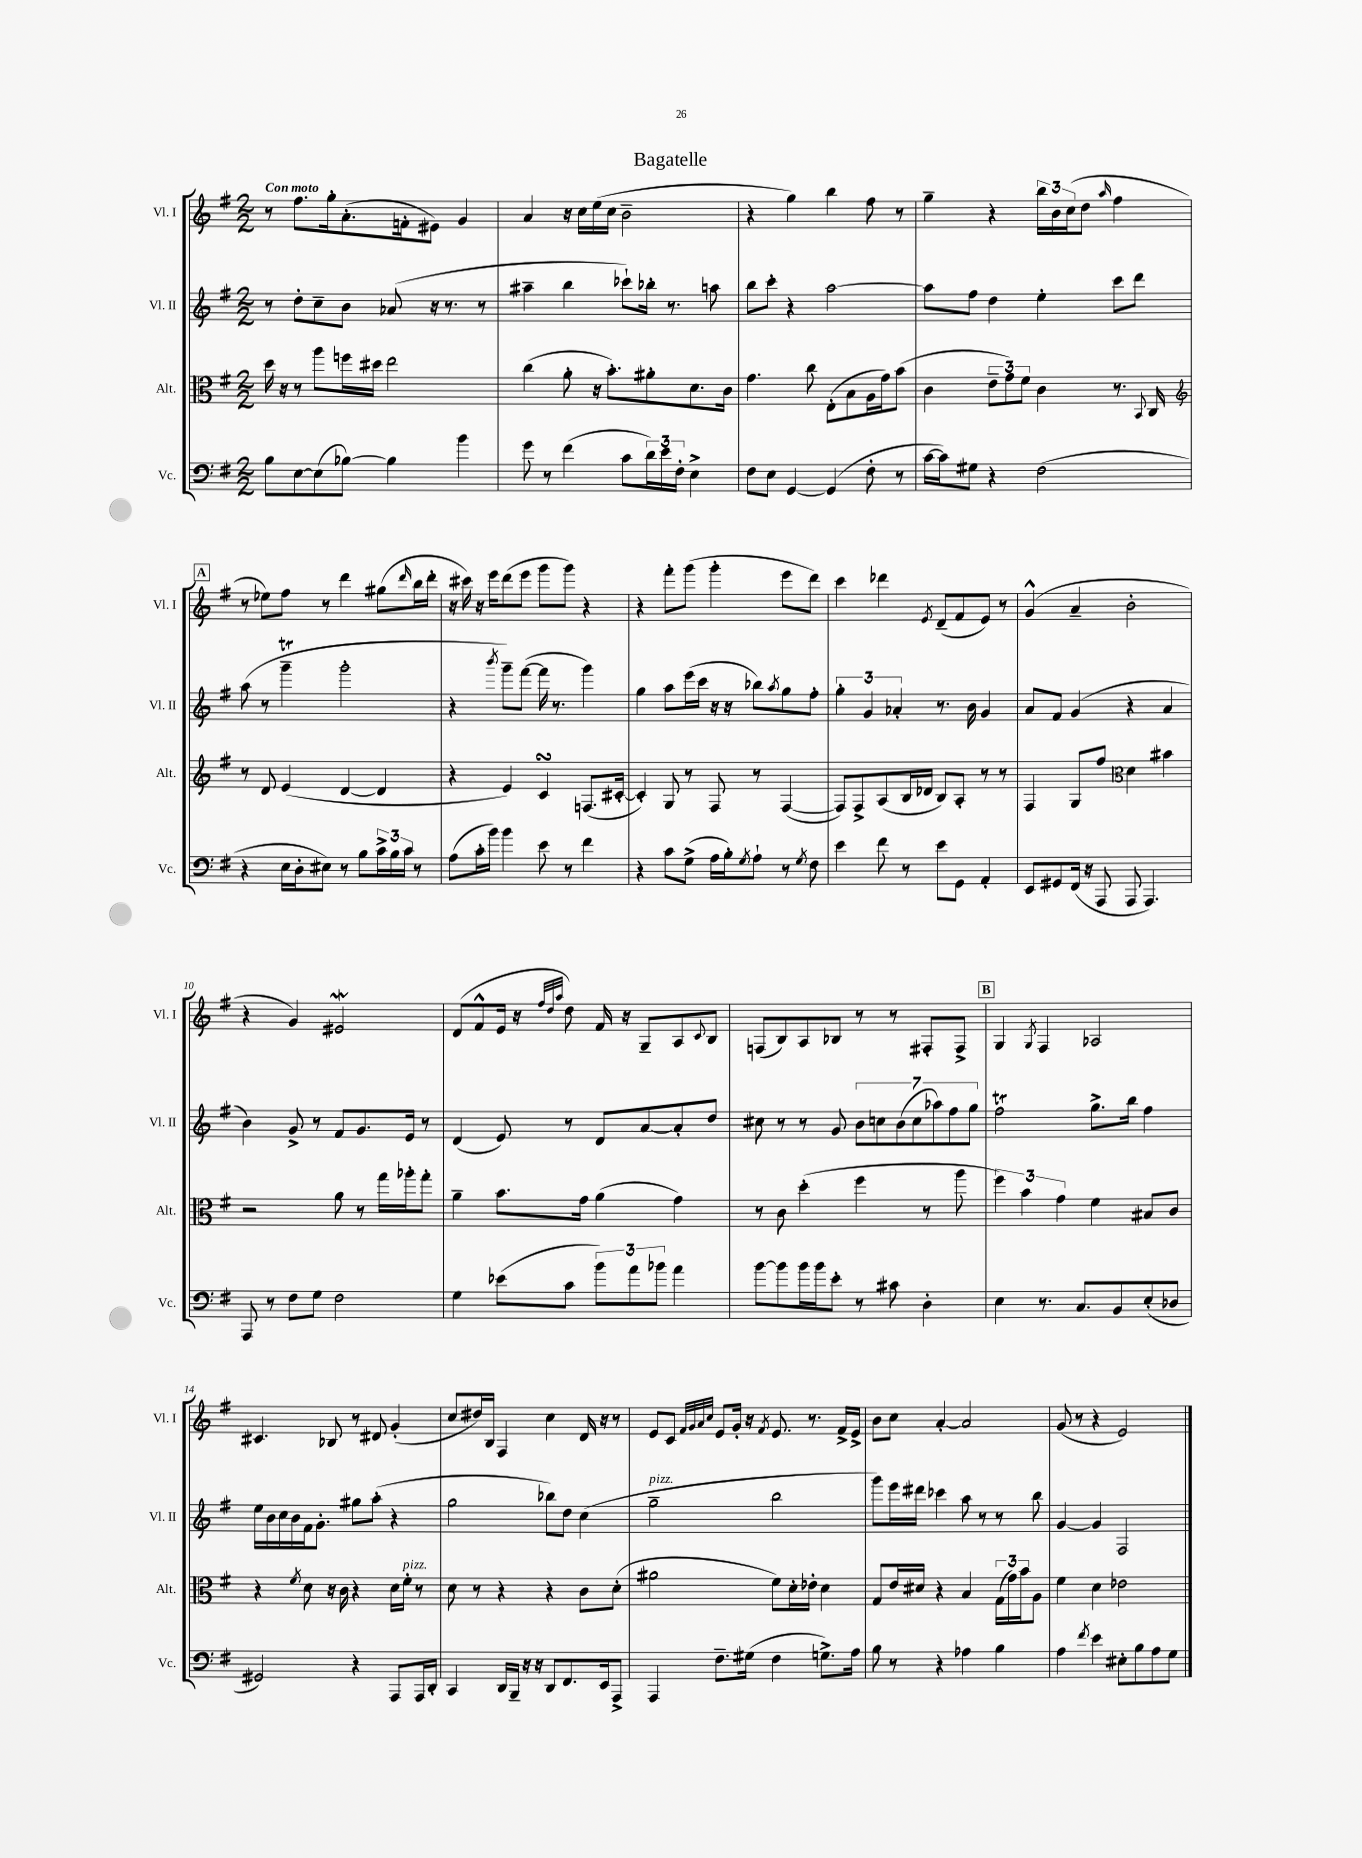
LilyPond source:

\header { title = "Bagatelle" }
<<
\new StaffGroup <<
\new Staff = "s0" \with { instrumentName = "Vl. I" shortInstrumentName = "Vl. I" } {
    \clef treble \key g \major \numericTimeSignature \time 2/2 \tempo "Con moto"
    r8 fis''8. g''16-. a'8.-.( f'16-. eis'8) g'4 |
    a'4 r16 c''16 e''16( c''16 b'2-- |
    r4 g''4) b''4 fis''8 r8 |
    g''4-- r4 \tuplet 3/2 { b''16 b'16 c''16( } d''8 \grace { a''16 } fis''4 |
    \mark \markup { \box "A" } r8 ees''8) fis''8 r8 d'''4 gis''8( \grace { d'''16 } b''16 d'''16-. |
    r16 cis'''16) r16 e'''16 d'''8( e'''8 g'''8 g'''8) r4 |
    r4 fis'''8-. g'''8( g'''4-. e'''8 d'''8) |
    c'''4 des'''4 \acciaccatura { e'8 } d'8--( fis'8 e'8) r8 |
    g'4-^( a'4-- b'2-. |
    r4 g'4) eis'2\mordent |
    d'8( fis'8-^ e'16 r16 \grace { fis''32 d''32 a''32 } d''8) fis'16 r16 g8-- a8 \appoggiatura { c'8 } b8 |
    f8( b8) a8 bes8 r8 r8 fis8-. fis8-> |
    \mark \markup { \box "B" } g4 \acciaccatura { g8 } fis4 aes2 |
    cis'4. bes8 r8 dis'8 g'4-.( |
    c''8 dis''16) b16 fis4 c''4 d'16 r16 r8 |
    e'8 c'8 \grace { fis'32 g'32 a'32 c''32 } e'8 g'16-. r16 \acciaccatura { fis'8 } e'8. r8. fis'16-> e'16-> |
    b'8 c''8 a'4~-. a'2 |
    g'8( r8 r4 e'2) \bar "|." |
}
\new Staff = "s1" \with { instrumentName = "Vl. II" shortInstrumentName = "Vl. II" } {
    \clef treble \key g \major \numericTimeSignature \time 2/2
    r8 d''8-. c''8-- b'8 aes'8( r16 r8. r8 |
    ais''4-- b''4 ces'''8-!) bes''16-. r8. a''8 |
    b''8 c'''8-. r4 a''2~ |
    a''8 fis''8 d''4 e''4-. c'''8 d'''8 |
    \mark \markup { \box "A" } a''8( r8 g'''4--\trill g'''2-. |
    r4 \acciaccatura { b'''8 } g'''8--) fis'''8~( fis'''16 r8. g'''4) |
    g''4 a''8 e'''16( c'''16 r16 r16 bes''8) \acciaccatura { a''8 } g''8 fis''8-. |
    \tuplet 3/2 { g''4-. g'4 aes'4-. } r8. b'16 g'4 |
    a'8 fis'8 g'4( r4 a'4 |
    b'4) g'8-> r8 fis'8 g'8. e'16 r8 |
    d'4( e'8) r8 d'8 a'8~ a'8-. d''8 |
    cis''8 r8 r8 g'8 \tuplet 7/4 { b'8 c''8 b'8( c''8 aes''8) fis''8 g''8 } |
    \mark \markup { \box "B" } fis''2\trill g''8.-> b''16 fis''4 |
    e''16 b'16 c''16 b'16 fis'16 g'8.-. gis''8 a''8-.( r4 |
    g''2 bes''8) d''8 c''4( |
    g''2--^\markup { \italic "pizz." } b''2 |
    g'''8) e'''16 dis'''16 ces'''4 a''8 r8 r8 b''8 |
    g'4~ g'4 fis2 \bar "|." |
}
\new Staff = "s2" \with { instrumentName = "Alt." shortInstrumentName = "Alt." } {
    \clef alto \key g \major \numericTimeSignature \time 2/2
    d''16 r16 r8 a''8 f''16 dis''16 e''2 |
    c''4( a'8-. r16 b'8.-.) ais'8-. d'8. c'16 |
    g'4. c''8 e8-.( b8 a16 g'16) b'8( |
    c'4 \tuplet 3/2 { e'8-- g'8) fis'8 } c'4 r8. \appoggiatura { b,8 } c16 |
    \mark \markup { \box "A" } \clef treble r8 d'8 e'4( d'4~ d'4 |
    r4 e'4) c'4\turn f8.( cis'16~-. |
    cis'4-.) g8 r8 fis8 r8 fis4~( |
    fis8) fis8-> a8( b16 des'16 b8) a8-. r8 r8 |
    fis4 g8 fis''8 \clef alto d'4 bis'4 |
    r2 a'8 r8 g''16 aes''16-. g''8-. |
    a'4-- b'8. g'16 a'4( g'4) |
    r8 c'8 d''4-.( fis''4 r8 a''8 |
    \mark \markup { \box "B" } \tuplet 3/2 { fis''4) b'4 g'4 } fis'4 bis8 c'8 |
    r4 \acciaccatura { fis'8 } d'8 r16 c'16 r4 d'16 fis'16-.^\markup { \italic "pizz." } r8 |
    d'8 r8 r4 r4 c'8 d'8-.( |
    ais'2 fis'8) d'16-. ees'16-. d'4 |
    g8 e'16 dis'16 r4 b4 \tuplet 3/2 { g16( g'16) b'16 } a8 |
    fis'4 d'4 ees'2 \bar "|." |
}
\new Staff = "s3" \with { instrumentName = "Vc." shortInstrumentName = "Vc." } {
    \clef bass \key g \major \numericTimeSignature \time 2/2
    b8 e8~ e8( bes8~) bes4 b'4 |
    g'8 r8 fis'4( c'8 \tuplet 3/2 { d'16) e'16 fis16-. } e4-> |
    fis8 e8 g,4~ g,4( fis8-. r8 |
    c'16~ c'16) gis8 r4 fis2( |
    \mark \markup { \box "A" } r4 e16 d16-. eis8) r8 b8 \tuplet 3/2 { c'16-> b16 c'16 } r8 |
    a8( c'16-. b'16) b'4 e'8 r8 fis'4 |
    r4 c'8 g8->( a16 b16-.) \acciaccatura { g8 } a8-! r8 \acciaccatura { g8 } fis8 |
    e'4 fis'8 r8 e'8 g,8 a,4-. |
    e,8 gis,8 fis,16( r16 a,,8 a,,8 a,,4.) |
    a,,8 r8 fis8 g8 fis2 |
    g4 ees'8( c'8 \tuplet 3/2 { b'8) a'8 bes'8 } a'4 |
    b'8~ b'8 b'16 b'16 e'8-. r8 cis'8 d4-. |
    \mark \markup { \box "B" } e4 r8. c8. b,8 e8-.( des8 |
    gis,2) r4 a,,8 a,,16 d,16-. |
    c,4 d,16 b,,16-- r16 r16 d,8 fis,8. e,16 a,,8-> |
    a,,4 fis8.-- gis16( fis4 g8.->) a16 |
    b8 r8 r4 aes4 b4 |
    a4 \acciaccatura { fis'8 } e'4 eis8-. b8 a8 g8 \bar "|." |
}
>>
>>
